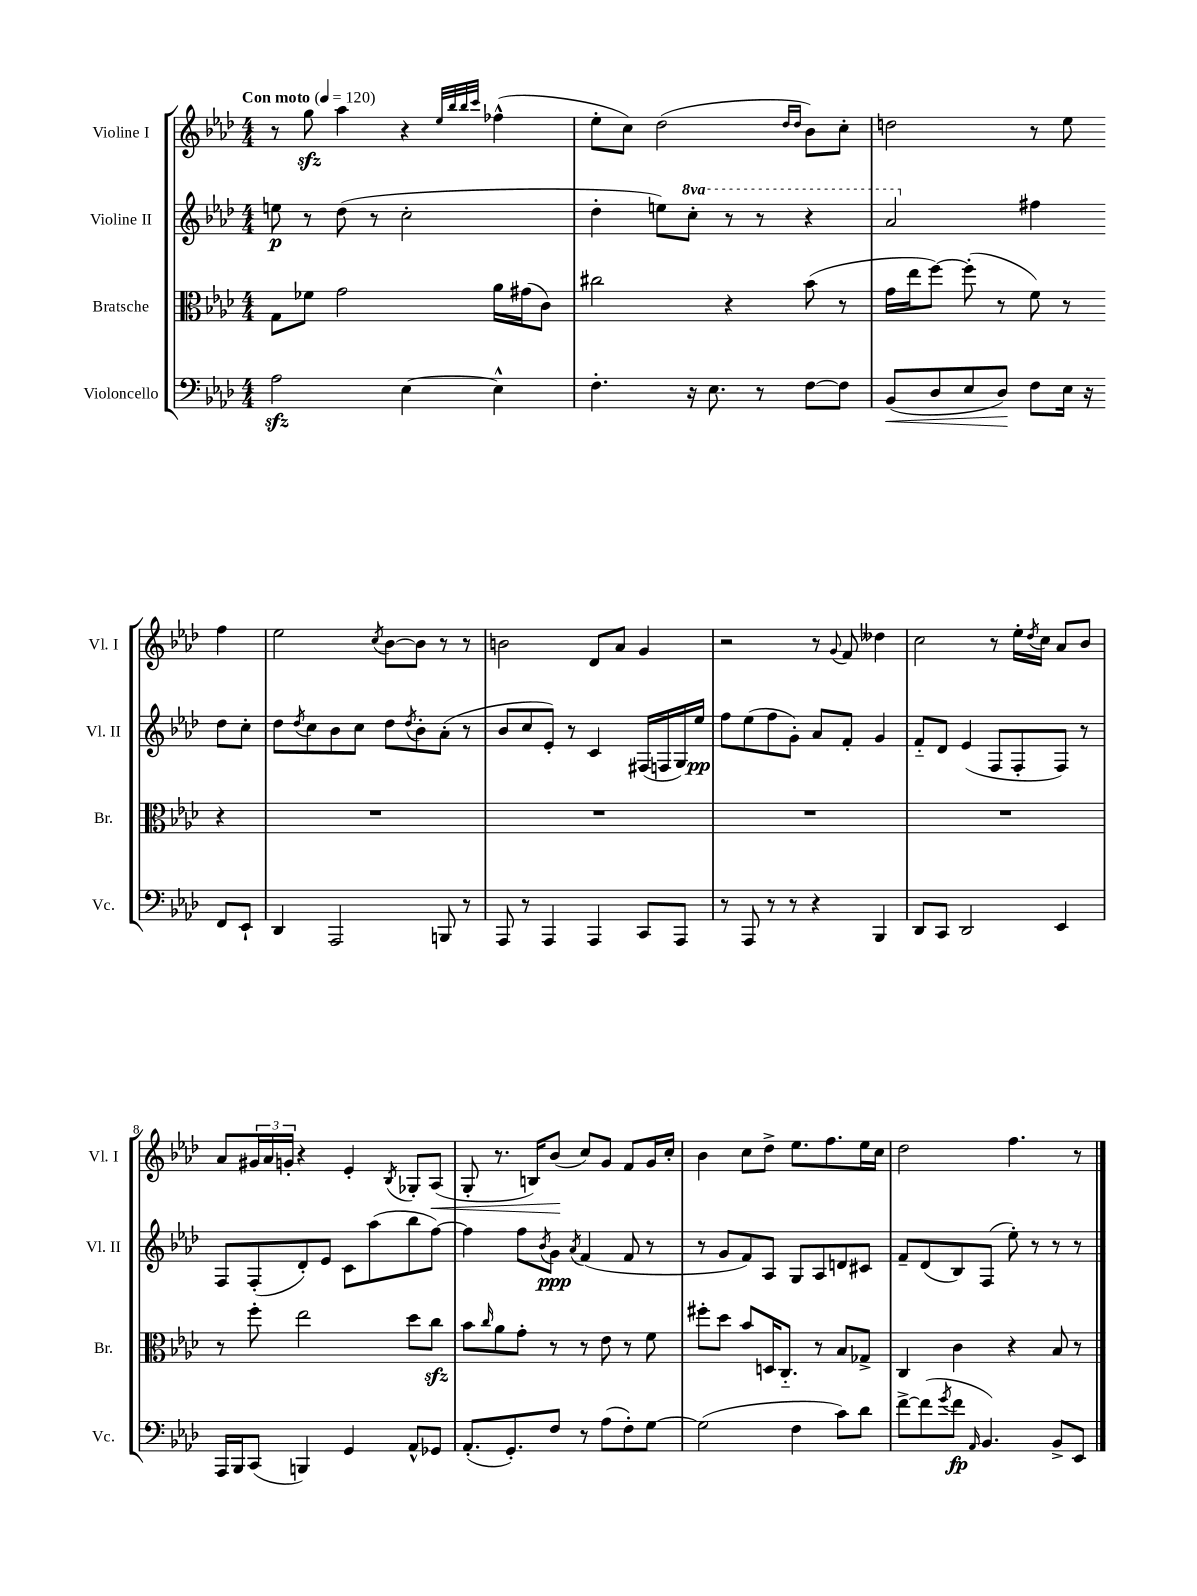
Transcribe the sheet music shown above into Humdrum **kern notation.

**kern	**dynam	**kern	**kern	**dynam	**kern	**dynam
*part4	*part4	*part3	*part2	*part2	*part1	*part1
*staff4	*staff4	*staff3	*staff2	*staff2	*staff1	*staff1
*I"Violoncello	*	*I"Bratsche	*I"Violine II	*	*I"Violine I	*
*I'Vc.	*	*I'Br.	*I'Vl. II	*	*I'Vl. I	*
*clefF4	*	*clefC3	*clefG2	*	*clefG2	*
*k[b-e-a-d-]	*	*k[b-e-a-d-]	*k[b-e-a-d-]	*	*k[b-e-a-d-]	*
*M4/4	*	*M4/4	*M4/4	*	*M4/4	*
*MM120	*	*MM120	*MM120	*	*MM120	*
=1	=1	=1	=1	=1	=1	=1
!	!	!	!	!	!LO:TX:a:B:t=Con moto	!
2A-zz\	.	8G\L	8een\	p	8r	.
.	.	8f-X\J	8r	.	8ggzz\	.
.	.	2g\	(8dd-\	.	4aa-\	.
.	.	.	8r	.	.	.
[4E-\	.	.	2cc'\	.	4r	.
.	.	.	.	.	32qqee-/LLL	.
.	.	.	.	.	32qqbb-/	.
.	.	.	.	.	32qqbb-/	.
.	.	.	.	.	32qqccc/JJJ	.
4E-^^\]	.	16a-\LL	.	.	(4ff-X^^\	.
.	.	(16g#X\J	.	.	.	.
.	.	8c\J)	.	.	.	.
=2	=2	=2	=2	=2	=2	=2
4.F'\	.	2cc#X\	4dd-'\	.	8ee-'\L	.
.	.	.	.	.	8cc\J)	.
.	.	.	8een\L)	.	(2dd-\	.
*	*	*	*8va	*	*	*
16r	.	.	8ccc'\J	.	.	.
8.E-\	.	.	.	.	.	.
.	.	4r	8r	.	.	.
8r	.	.	8r	.	.	.
.	.	.	.	.	16qqdd-/LL	.
.	.	.	.	.	16qqdd-/JJ	.
[8F\L	.	(8b-\	4r	.	8b-\L)	.
8F\J]	.	8r	.	.	8cc'\J	.
=3	=3	=3	=3	=3	=3	=3
!	!LO:HP:b	!	!	!	!	!
(8BB-/L	<	16g\LL	2aa-/	.	2ddn\	.
.	.	16ee-\J	.	.	.	.
8D-/	.	[8ff\J)	.	.	.	.
8E-/	.	(8ff'\]	.	.	.	.
8D-/J)	.	8r	.	.	.	.
*	*	*	*X8va	*	*	*
8F\L	[	8f\)	4ff#X\	.	8r	.
16E-\Jk	.	8r	.	.	8ee-\	.
16r	.	.	.	.	.	.
8FF/L	.	4r	8dd-\L	.	4ff\	.
8EE-`/J	.	.	8cc'\J	.	.	.
!!LO:LB:g=z
=4	=4	=4	=4	=4	=4	=4
4DD-/	.	1r	8dd-\L	.	2ee-\	.
.	.	.	8qdd-/	.	.	.
.	.	.	8cc\	.	.	.
2AAA-/	.	.	8b-\	.	.	.
.	.	.	8cc\J	.	.	.
.	.	.	.	.	8qcc/	.
.	.	.	8dd-\L	.	[8b-\L	.
.	.	.	8qdd-/	.	.	.
.	.	.	8b-'\	.	8b-\J]	.
8BBBn/	.	.	(8a-'\J	.	8r	.
8r	.	.	8r	.	8r	.
=5	=5	=5	=5	=5	=5	=5
8AAA-/	.	1r	8b-/L	.	2bn\	.
8r	.	.	8cc/	.	.	.
4AAA-/	.	.	8e-'/J)	.	.	.
.	.	.	8r	.	.	.
4AAA-/	.	.	4c/	.	8d-/L	.
.	.	.	.	.	8a-/J	.
8CC/L	.	.	(16F#X/LL	.	4g/	.
.	.	.	16Fn/	.	.	.
8AAA-/J	.	.	16G/)	.	.	.
.	.	.	16ee-/JJ	pp	.	.
=6	=6	=6	=6	=6	=6	=6
8r	.	1r	8ff\L	.	2r	.
8AAA-/	.	.	(8ee-\	.	.	.
8r	.	.	8ff\	.	.	.
8r	.	.	8g'\J)	.	.	.
4r	.	.	8a-/L	.	8r	.
.	.	.	.	.	8qqg/	.
.	.	.	8f'/J	.	8f/	.
4BBB-/	.	.	4g/	.	4dd--X\	.
=7	=7	=7	=7	=7	=7	=7
8DD-/L	.	1r	8f/L	.	2cc\	.
8CC/J	.	.	8d-/J	.	.	.
2DD-/	.	.	(4e-/	.	.	.
.	.	.	8F/L	.	8r	.
.	.	.	8F'/	.	16ee-'\LL	.
.	.	.	.	.	8qdd-/	.
.	.	.	.	.	16cc\JJ	.
4EE-/	.	.	8F/J)	.	8a-/L	.
.	.	.	8r	.	8b-/J	.
!!LO:LB:g=z
=8	=8	=8	=8	=8	=8	=8
16AAA-/LL	.	8r	8F/L	.	8a-/L	.
16BBB-/J	.	.	.	.	.	.
(8CC/J	.	8ff'\	(8F'/	.	24g#X/L	.
.	.	.	.	.	24a-/	.
.	.	.	.	.	24gn'/JJ	.
4BBBn/)	.	2ee-\	8d-'/)	.	4r	.
.	.	.	8e-/J	.	.	.
4GG/	.	.	8c\L	.	4e-'/	.
.	.	.	(8aa-\	.	.	.
.	.	.	.	.	8qB-/	.
8AA-^^/L	.	8dd-\L	8bb-\	.	8G-X'/L	.
!	!	!	!	!	!	!LO:HP:b
8GG-X/J	.	8cczz\J	[8ff\J)	.	(8A-/J	<
=9	=9	=9	=9	=9	=9	=9
(8.AA-'/L	.	8b-\L	4ff\]	.	8G'/	.
.	.	16qqcc/	.	.	.	.
.	.	8a-\	.	.	8.r	.
8.GG'/)	.	.	.	.	.	.
.	.	8g'\J	8ff\L	.	.	.
.	.	.	.	.	16Bn/KL)	.
.	.	.	8qb-/	.	.	.
8F/J	.	8r	8g\J	ppp	(8b-/J	.
.	.	.	8qa-/	.	.	.
8r	.	8r	(4f/	.	8cc/L)	[
(8A-\L	.	8e-\	.	.	8g/J	.
8F'\)	.	8r	8f/	.	8f/L	.
[8G\J	.	8f\	8r	.	16g/L	.
.	.	.	.	.	16cc'/JJ	.
=10	=10	=10	=10	=10	=10	=10
(2G\]	.	8ff#X'\L	8r	.	4b-\	.
.	.	8dd-\J	8g/L	.	.	.
.	.	8b-/L	8f/)	.	8cc\L	.
.	.	16Dn/K	8A-/J	.	8dd-^\J	.
.	.	8.C/J	.	.	.	.
4F\	.	.	8G/L	.	8.ee-\L	.
.	.	8r	8A-/	.	.	.
.	.	.	.	.	8.ff\	.
8c\L)	.	8B-/L	8dn/	.	.	.
8d-\J	.	8G-X^/J	8c#X/J	.	16ee-\L	.
.	.	.	.	.	16cc\JJ	.
=11	=11	=11	=11	=11	=11	=11
[8f^\L	.	4C/	8f~/L	.	2dd-\	.
(8f\]	.	.	(8d-/	.	.	.
8qg/	.	.	.	.	.	.
8f\J	fp	4c\	8B-/)	.	.	.
16qqAA-/	.	.	.	.	.	.
4.BB-/)	.	.	(8F/J	.	.	.
.	.	4r	8ee-'\)	.	4.ff\	.
.	.	.	8r	.	.	.
8BB-^/L	.	8B-/	8r	.	.	.
8EE-/J	.	8r	8r	.	8r	.
==	==	==	==	==	==	==
*-	*-	*-	*-	*-	*-	*-
